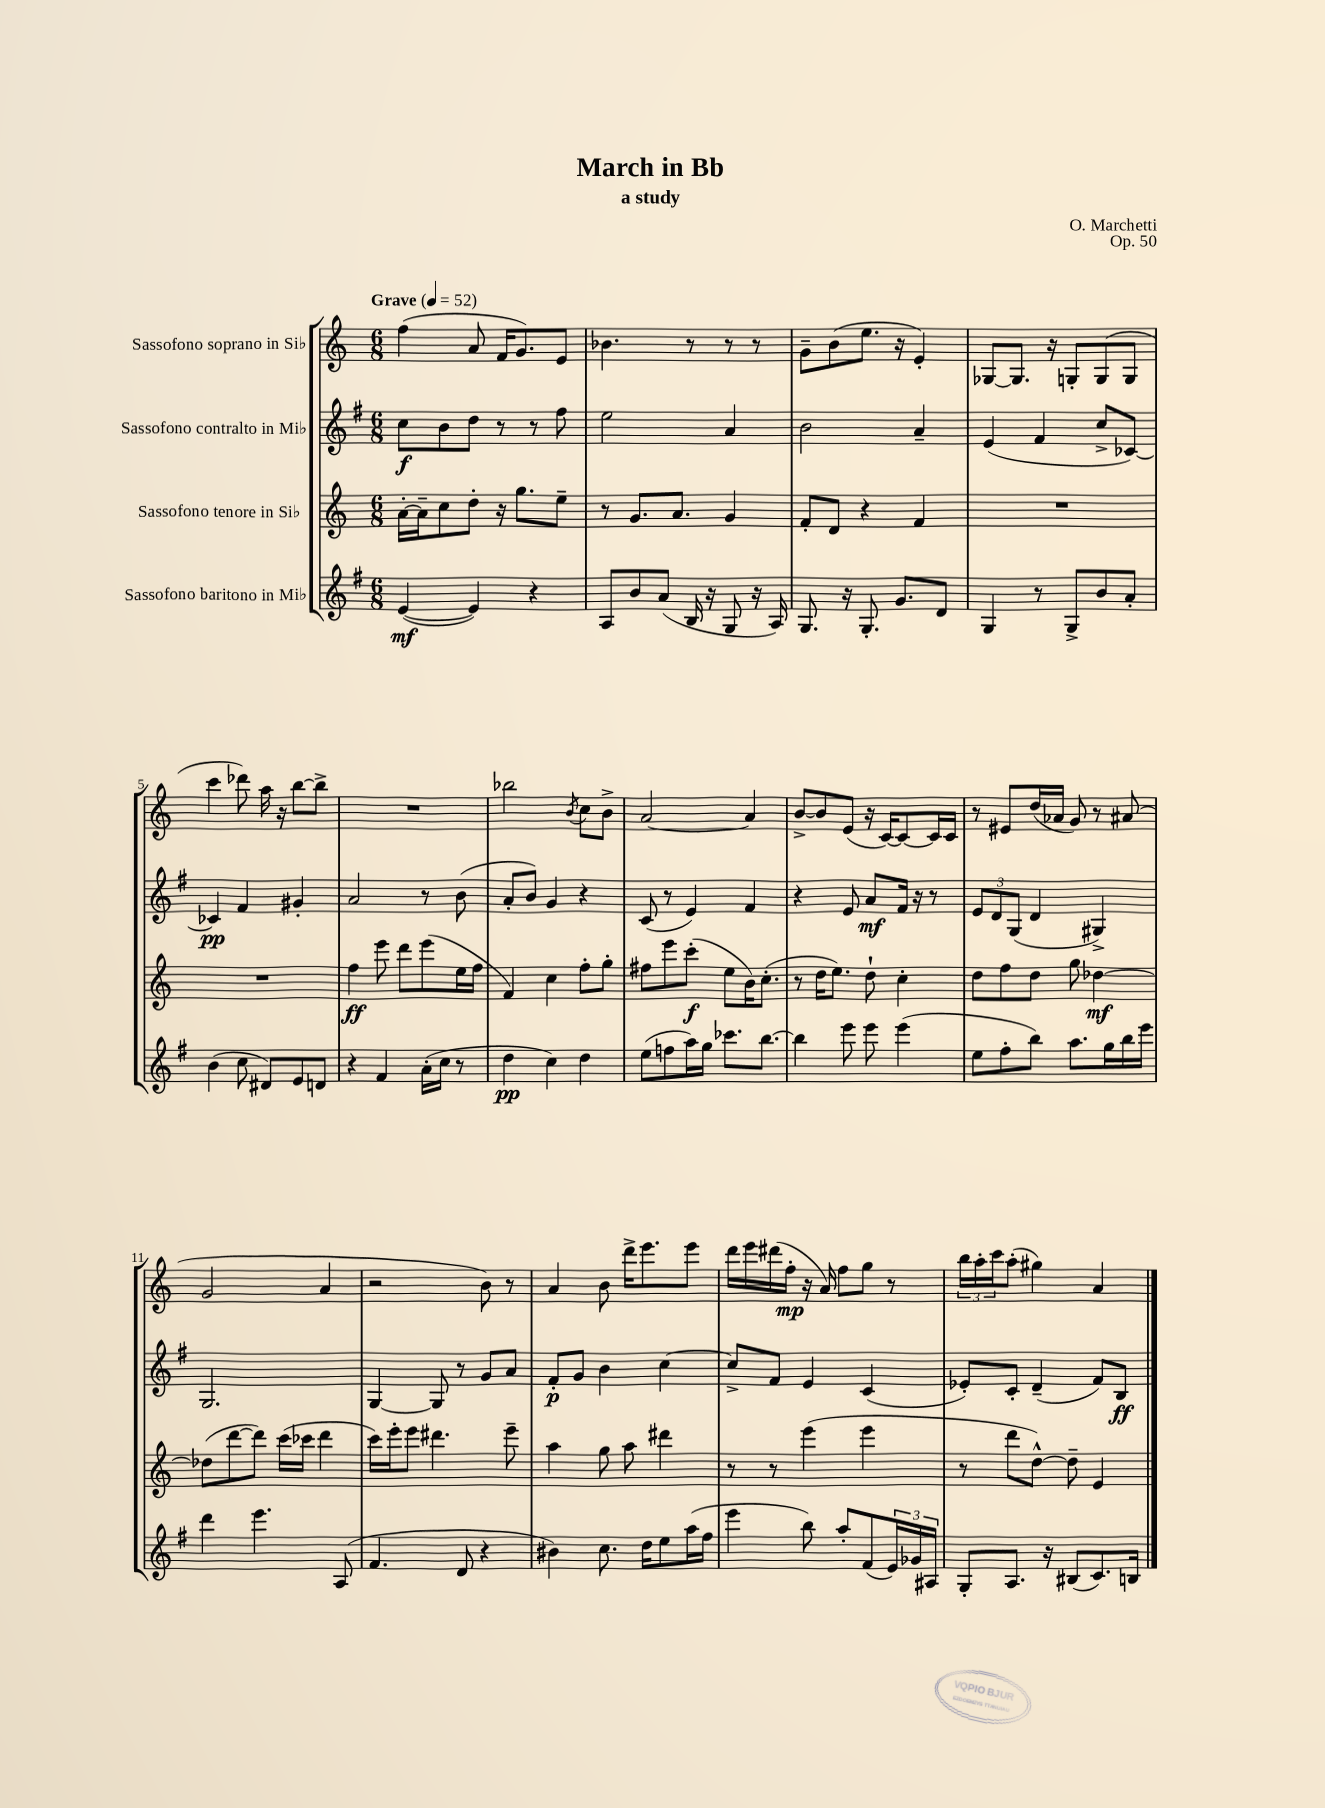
\header { title = "March in Bb" composer = "O. Marchetti" subtitle = "a study" opus = "Op. 50" }
<<
\new StaffGroup <<
\new Staff = "s0" \with { instrumentName = "Sassofono soprano in Sib" } {
    \clef treble \key c \major \numericTimeSignature \time 6/8 \tempo "Grave" 4 = 52
    f''4( a'8 f'16 g'8.) e'8 |
    bes'4. r8 r8 r8 |
    g'8-- b'8( e''8. r16 e'4-.) |
    ges8~ ges8. r16 g8-. g8( g8 |
    c'''4 des'''8) a''16 r16 b''8~ b''8-> |
    R2. |
    bes''2 \acciaccatura { b'8 } c''8 b'8-> |
    a'2~ a'4 |
    b'8~-> b'8 e'8( r16 c'16~) c'8~ c'16 c'16 |
    r8 eis'8 d''16( aes'16 g'8) r8 ais'8( |
    g'2 a'4 |
    r2 b'8) r8 |
    a'4 b'8 d'''16-> e'''8. e'''8 |
    d'''16 e'''16 dis'''16( f''16-.\mp r16 a'16) f''8 g''8 r8 |
    \tuplet 3/2 { b''16 a''16-. c'''16 } a''8-.( gis''4) a'4 \bar "|." |
}
\new Staff = "s1" \with { instrumentName = "Sassofono contralto in Mib" } {
    \clef treble \key g \major \numericTimeSignature \time 6/8
    c''8\f b'8 d''8 r8 r8 fis''8 |
    e''2 a'4 |
    b'2 a'4-- |
    e'4( fis'4 c''8-> ces'8~) |
    ces'4\pp fis'4 gis'4-. |
    a'2 r8 b'8( |
    a'8-. b'8) g'4 r4 |
    c'8( r8 e'4) fis'4 |
    r4 e'8 a'8\mf fis'16 r16 r8 |
    \tuplet 3/2 { e'8 d'8 g8( } d'4 gis4->) |
    g2. |
    g4~ g8 r8 g'8 a'8 |
    fis'8-.\p g'8 b'4 c''4~ |
    c''8-> fis'8 e'4 c'4( |
    ees'8-.) c'8-. d'4--( fis'8) b8\ff \bar "|." |
}
\new Staff = "s2" \with { instrumentName = "Sassofono tenore in Sib" } {
    \clef treble \key c \major \numericTimeSignature \time 6/8
    a'16~-. a'16-- c''8 d''8-. r16 g''8. e''8-- |
    r8 g'8. a'8. g'4 |
    f'8-. d'8 r4 f'4 |
    R2. |
    R2. |
    f''4\ff e'''8 d'''8 e'''8( e''16 f''16 |
    f'4) c''4 f''8-. g''8-. |
    fis''8 e'''8 c'''8-.\f( e''8 b'16) c''8.-.( |
    r8 d''16 e''8.) d''8-! c''4-. |
    d''8 f''8 d''8 g''8 des''4~\mf |
    des''8( d'''8~ d'''8) c'''16( ces'''16 d'''4 |
    c'''16) e'''16-. e'''8 dis'''4. e'''8-- |
    a''4 g''8 a''8 dis'''4 |
    r8 r8 e'''4( e'''4 |
    r8 d'''8 d''8~-^) d''8-- e'4 \bar "|." |
}
\new Staff = "s3" \with { instrumentName = "Sassofono baritono in Mib" } {
    \clef treble \key g \major \numericTimeSignature \time 6/8
    e'4~\mf( e'4) r4 |
    a8 b'8 a'8( b16 r16 g8 r16 a16) |
    g8. r16 g8.-. g'8. d'8 |
    g4 r8 g8-> b'8 a'8-. |
    b'4( c''8 dis'8) e'8 d'8 |
    r4 fis'4 a'16-.( c''16 r8 |
    d''4\pp c''4) d''4 |
    e''8( f''8 a''16) g''16 ces'''8. b''8.~ |
    b''4 e'''8 e'''8 e'''4( |
    e''8 fis''8-. b''8) a''8. g''16 b''16 e'''16 |
    d'''4 e'''4. a8( |
    fis'4. d'8 r4 |
    bis'4) c''8. d''16 e''8 a''16( fis''16 |
    e'''4 b''8) a''8-. fis'8( \tuplet 3/2 { e'16) ges'16 ais16 } |
    g8-. a8. r16 bis8( c'8.) b16 \bar "|." |
}
>>
>>
